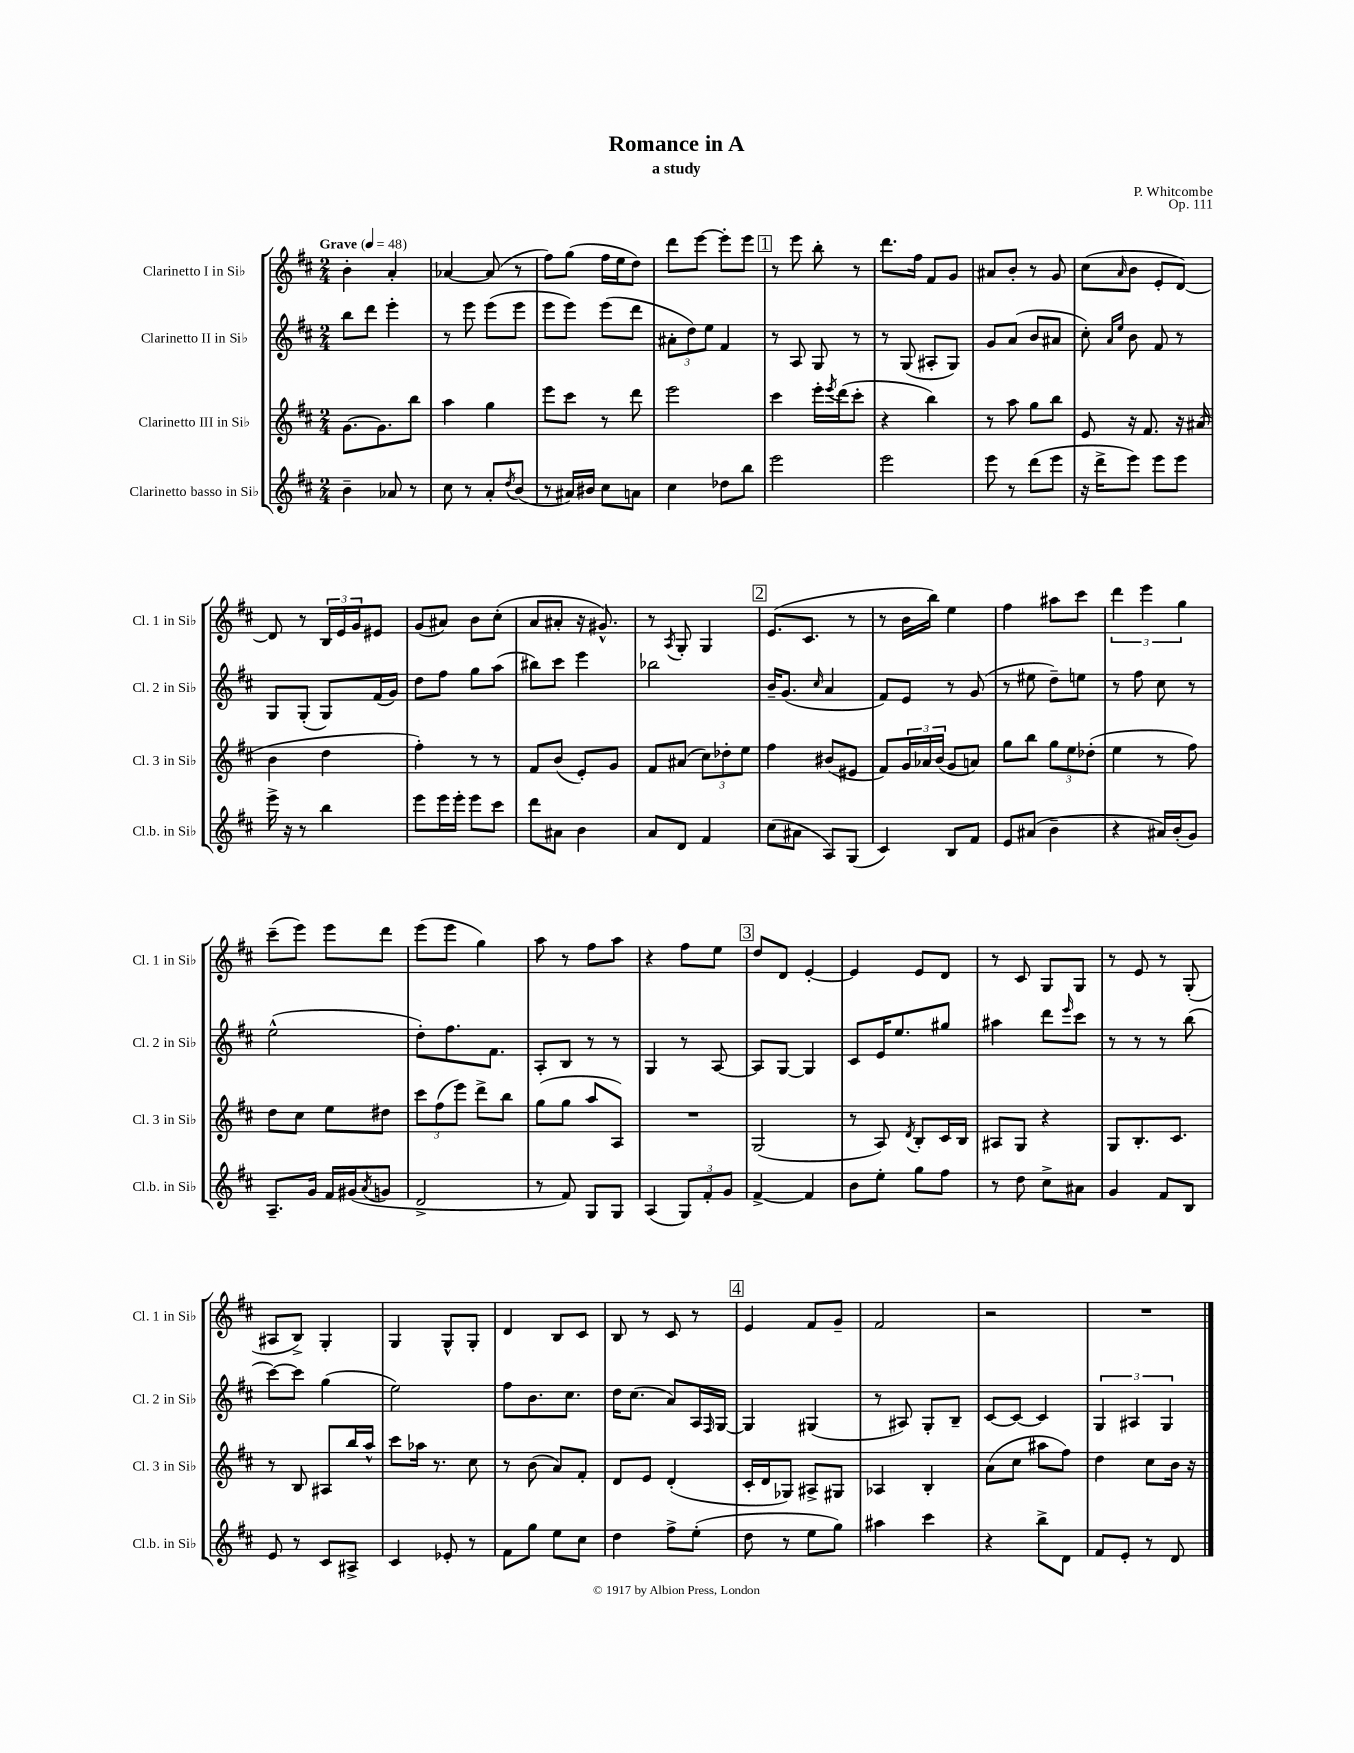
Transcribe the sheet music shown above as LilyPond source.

\header { title = "Romance in A" composer = "P. Whitcombe" subtitle = "a study" opus = "Op. 111" }
<<
\new StaffGroup <<
\new Staff = "s0" \with { instrumentName = "Clarinetto I in Sib" shortInstrumentName = "Cl. 1 in Sib" } {
    \clef treble \key d \major \numericTimeSignature \time 2/4 \tempo "Grave" 4 = 48
    b'4-. a'4-. |
    aes'4~ aes'8( r8 |
    fis''8) g''8( fis''16 e''16 d''8) |
    d'''8 e'''8~ e'''8-. e'''8 |
    \mark \markup { \box "1" } r8 e'''8 b''8-. r8 |
    d'''8. fis''16 fis'8 g'8 |
    ais'8 b'8-. r8 g'8 |
    cis''8( \grace { a'16 } b'8 e'8-. d'8~) |
    d'8 r8 \tuplet 3/2 { b16 e'16 g'16 } eis'8 |
    g'8( ais'8) b'8 cis''8-.( |
    a'8 ais'8-. r16 gis'8.-^) |
    r8 \acciaccatura { a8 } g8-. g4 |
    \mark \markup { \box "2" } e'8.( cis'8. r8 |
    r8 b'16 b''16) e''4 |
    fis''4 ais''8 cis'''8 |
    \tuplet 3/2 { d'''4 e'''4 g''4 } |
    cis'''8--( e'''8) e'''8 d'''8 |
    e'''8( e'''8 g''4) |
    a''8 r8 fis''8 a''8 |
    r4 fis''8 e''8 |
    \mark \markup { \box "3" } d''8 d'8 e'4~-. |
    e'4 e'8 d'8 |
    r8 cis'8 g8 g8 |
    r8 e'8 r8 g8-.( |
    ais8 b8->) g4-. |
    g4 g8-^ g8-. |
    d'4 b8 cis'8 |
    b8 r8 cis'8 r8 |
    \mark \markup { \box "4" } e'4 fis'8 g'8-- |
    fis'2 |
    r2 |
    R2 \bar "|." |
}
\new Staff = "s1" \with { instrumentName = "Clarinetto II in Sib" shortInstrumentName = "Cl. 2 in Sib" } {
    \clef treble \key d \major \numericTimeSignature \time 2/4
    b''8 d'''8 e'''4-. |
    r8 e'''8 e'''8( e'''8 |
    e'''8 e'''8) e'''8( d'''8 |
    \tuplet 3/2 { ais'8-. d''8) e''8 } fis'4 |
    \mark \markup { \box "1" } r8 a8 g8 r8 |
    r8 g8( ais8-. g8) |
    g'8 a'8( b'8 ais'8 |
    cis''8-.) \grace { a'16 e''16 } b'8 fis'8 r8 |
    g8 g8-.( g8) fis'16( g'16) |
    d''8 fis''8 g''8 a''8( |
    bis''8) cis'''8 e'''4 |
    bes''2 |
    \mark \markup { \box "2" } b'16-- g'8.( \grace { cis''16 } a'4 |
    fis'8) e'8 r8 g'8( |
    r8 eis''8 d''8--) e''8 |
    r8 fis''8 cis''8 r8 |
    e''2-^( |
    d''8-.) fis''8. fis'8. |
    a8-. b8 r8 r8 |
    g4 r8 a8~ |
    \mark \markup { \box "3" } a8 g8~ g4 |
    cis'8 e'16 e''8. gis''8 |
    ais''4 d'''8 \grace { e'''16 } cis'''8 |
    r8 r8 r8 b''8( |
    cis'''8~) cis'''8 g''4( |
    e''2) |
    fis''8 b'8. cis''8. |
    d''16 cis''8.( a'8) a16 \grace { fis16 } g16~ |
    \mark \markup { \box "4" } g4 gis4( |
    r8 ais8) g8-. b8-- |
    cis'8~ cis'8~ cis'4 |
    \tuplet 3/2 { g4 ais4 g4 } \bar "|." |
}
\new Staff = "s2" \with { instrumentName = "Clarinetto III in Sib" shortInstrumentName = "Cl. 3 in Sib" } {
    \clef treble \key d \major \numericTimeSignature \time 2/4
    g'8.~ g'8. b''8 |
    a''4 g''4 |
    e'''8 cis'''8 r8 d'''8 |
    e'''2 |
    \mark \markup { \box "1" } cis'''4 e'''16-. \acciaccatura { e'''8 } d'''16( cis'''8-. |
    r4 b''4) |
    r8 a''8 g''8 b''8 |
    e'8 r16 fis'8. r16 ais'16( |
    b'4 d''4 |
    fis''4-.) r8 r8 |
    fis'8 b'8( e'8-.) g'8 |
    fis'8 ais'8( \tuplet 3/2 { cis''8) des''8-. e''8 } |
    \mark \markup { \box "2" } fis''4 bis'8( eis'8 |
    fis'8) \tuplet 3/2 { g'16 aes'16 b'16( } g'8 a'8) |
    g''8 b''8 \tuplet 3/2 { g''8 e''8 des''8-.( } |
    e''4 r8 fis''8) |
    d''8 cis''8 e''8 dis''8 |
    \tuplet 3/2 { cis'''8 fis''8( e'''8) } d'''8-> b''8 |
    g''8( g''8 a''8 a8) |
    R2 |
    \mark \markup { \box "3" } g2( |
    r8 a8) \acciaccatura { d'8 } b8-. cis'16 b16 |
    ais8 g8 r4 |
    g8 b8.-. cis'8. |
    r8 b8 ais8 b''16 a''16-^ |
    cis'''8 aes''16 r8. cis''8 |
    r8 b'8( a'8) fis'8-. |
    d'8 e'8 d'4-.( |
    \mark \markup { \box "4" } cis'16-. d'16 ges8) ais8-> gis8 |
    aes4 b4-. |
    a'8( cis''8 ais''8 fis''8) |
    d''4 cis''8 b'16 r16 \bar "|." |
}
\new Staff = "s3" \with { instrumentName = "Clarinetto basso in Sib" shortInstrumentName = "Cl.b. in Sib" } {
    \clef treble \key d \major \numericTimeSignature \time 2/4
    b'4-- aes'8 r8 |
    cis''8 r8 a'8-. \acciaccatura { d''8 } b'8( |
    r8 ais'16) bis'16 cis''8 a'8 |
    cis''4 des''8 b''8 |
    \mark \markup { \box "1" } e'''2 |
    e'''2 |
    e'''8 r8 d'''8( e'''8 |
    r16 d'''16-> e'''8) e'''8 e'''8 |
    e'''16-> r16 r8 b''4 |
    e'''8 e'''16 e'''16-. e'''8 cis'''8 |
    d'''8 ais'8 b'4 |
    a'8 d'8 fis'4 |
    \mark \markup { \box "2" } cis''8( ais'8 a8) g8( |
    cis'4) b8 fis'8 |
    e'8 ais'8( b'4-- |
    r4 ais'16) b'16-.( g'8) |
    a8.-- g'16 fis'16 gis'16( \acciaccatura { a'8 } g'8 |
    d'2-> |
    r8 fis'8) g8 g8 |
    a4( \tuplet 3/2 { g8) fis'8-. g'8 } |
    \mark \markup { \box "3" } fis'4~-> fis'4 |
    b'8 e''8-. g''8 fis''8 |
    r8 d''8 cis''8-> ais'8 |
    g'4 fis'8 b8 |
    e'8 r8 cis'8 ais8-> |
    cis'4 ees'8-. r8 |
    fis'8 g''8 e''8 cis''8 |
    d''4 fis''8-> e''8-.( |
    \mark \markup { \box "4" } d''8 r8 e''8 g''8) |
    ais''4 cis'''4 |
    r4 b''8-> d'8 |
    fis'8 e'8-. r8 d'8 \bar "|." |
}
>>
>>
\layout { \context { \Score \remove "Bar_number_engraver" } }
